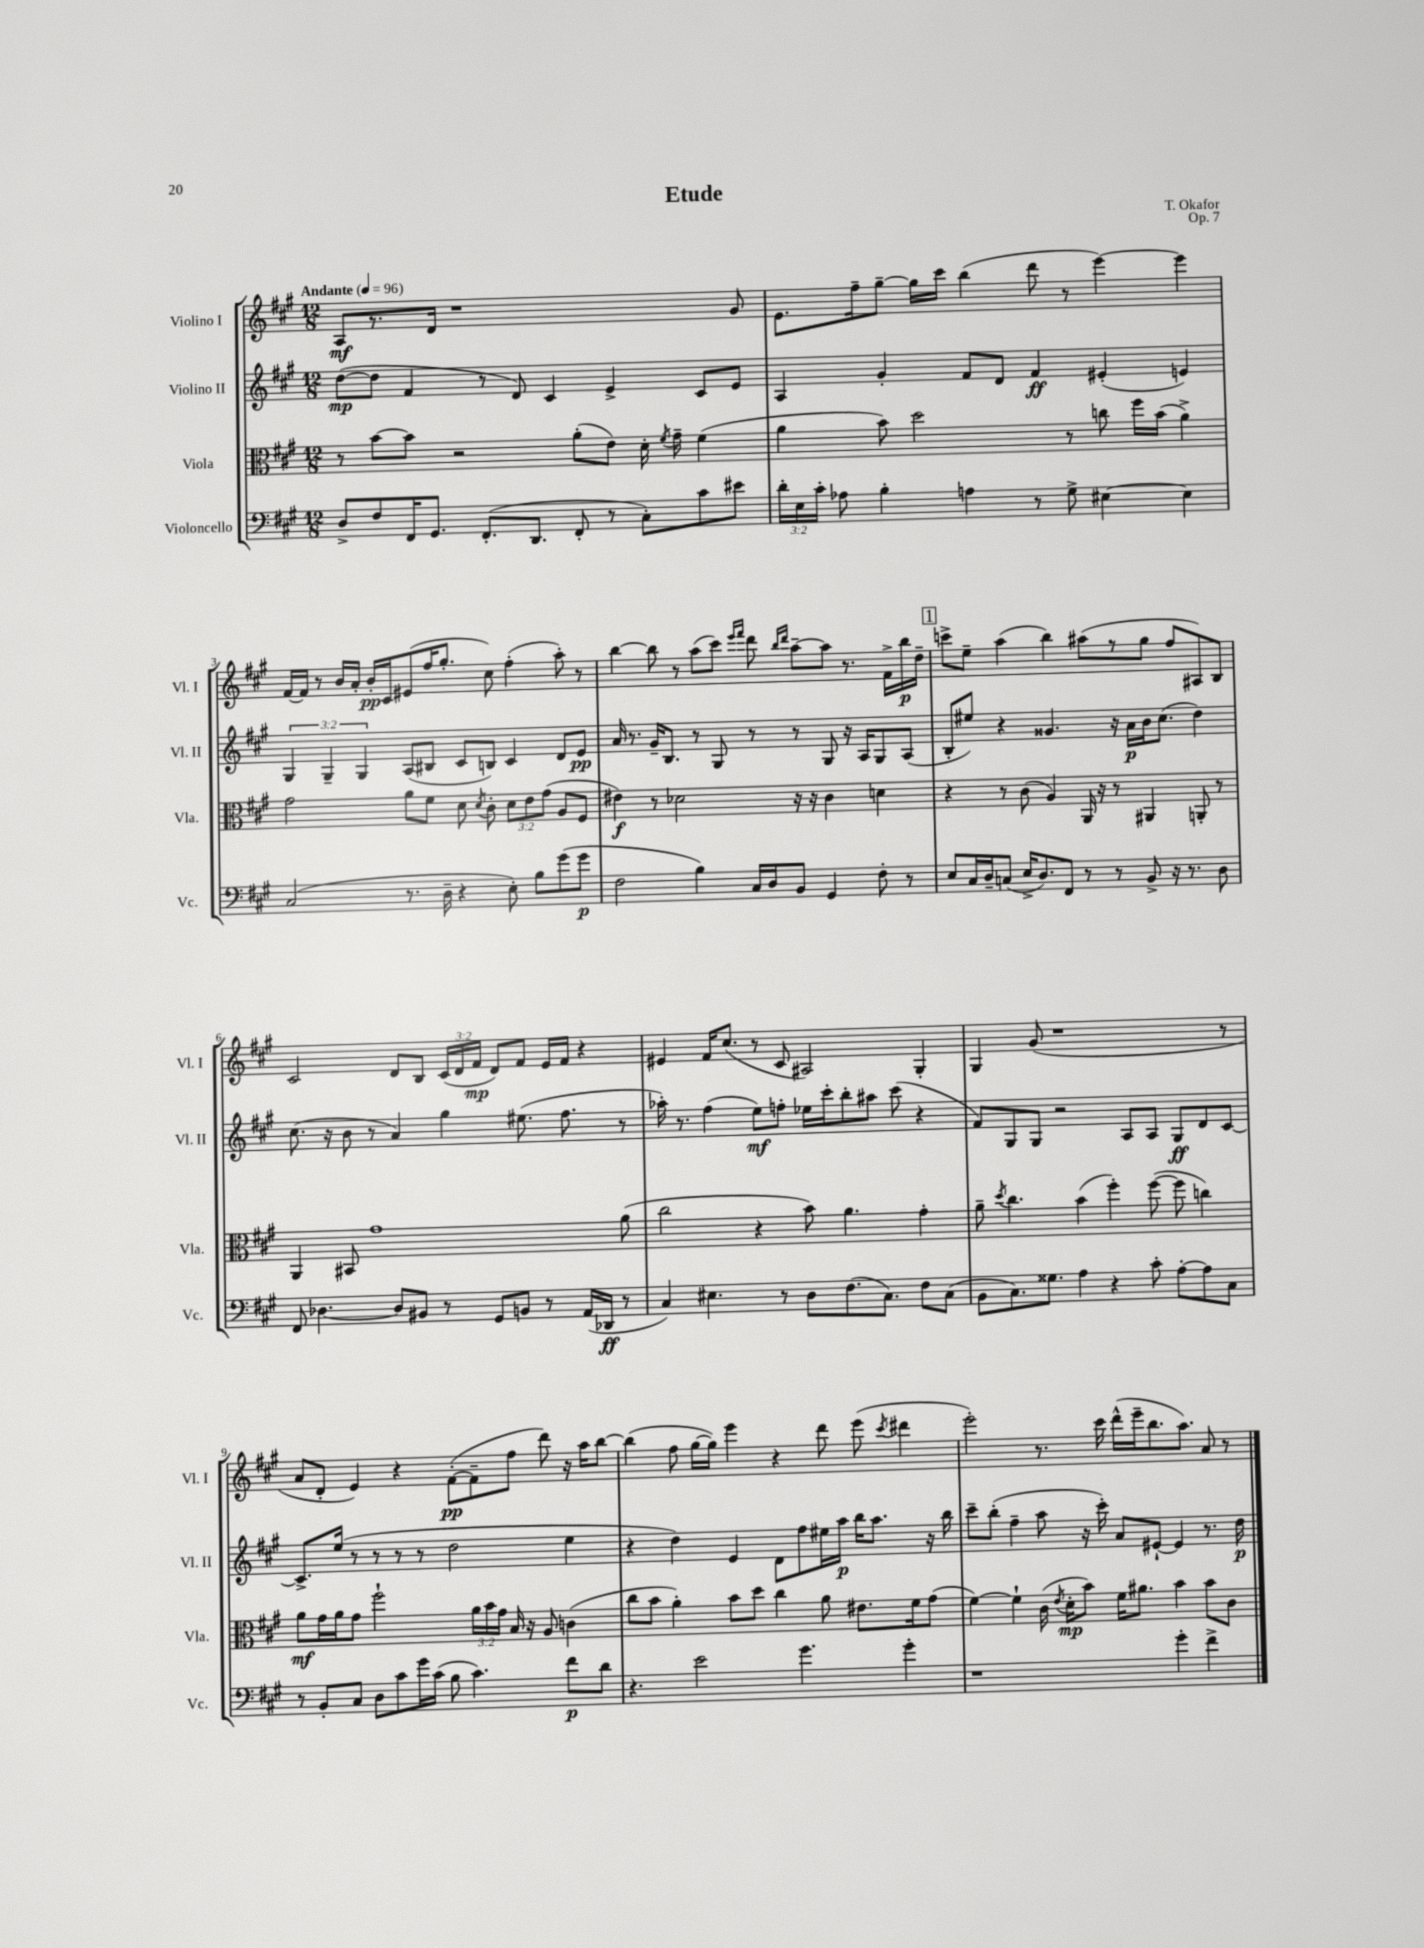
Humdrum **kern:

**kern	**dynam	**kern	**dynam	**kern	**dynam	**kern	**dynam
*part4	*part4	*part3	*part3	*part2	*part2	*part1	*part1
*staff4	*staff4	*staff3	*staff3	*staff2	*staff2	*staff1	*staff1
*I"Violoncello	*	*I"Viola	*	*I"Violino II	*	*I"Violino I	*
*I'Vc.	*	*I'Vla.	*	*I'Vl. II	*	*I'Vl. I	*
*clefF4	*	*clefC3	*	*clefG2	*	*clefG2	*
*k[f#c#g#]	*	*k[f#c#g#]	*	*k[f#c#g#]	*	*k[f#c#g#]	*
*M12/8	*	*M12/8	*	*M12/8	*	*M12/8	*
*MM96	*	*MM96	*	*MM96	*	*MM96	*
=1	=1	=1	=1	=1	=1	=1	=1
!	!	!	!	!	!	!LO:TX:a:B:t=Andante	!
8D^/L	.	8r	.	([8dd\L	mp	8A/L	mf
8F#/	.	[8b\L	.	8dd\J]	.	8.r	.
16FF#/K	.	8b\J]	.	4f#/	.	.	.
8.GG#/J	.	.	.	.	.	16d/Jk	.
.	.	2r	.	.	.	1r	.
(8.FF#'/L	.	.	.	8r	.	.	.
.	.	.	.	8d/)	.	.	.
8.DD/J	.	.	.	.	.	.	.
.	.	.	.	4c#/	.	.	.
8FF#'/	.	(8a'\L	.	.	.	.	.
8r	.	8e\J)	.	4e^/	.	.	.
8C#'\L)	.	16d'\	.	.	.	.	.
.	.	8qf#/	.	.	.	.	.
.	.	16g#~\	.	.	.	.	.
8c#\	.	(4f#\	.	8c#/L	.	.	.
8e#X\J	.	.	.	8e/J	.	8g#/	.
=2	=2	=2	=2	=2	=2	=2	=2
24d'\LL	.	4a\	.	4A/	.	8.e\L	.
24E\	.	.	.	.	.	.	.
24c#'\JJ	.	.	.	.	.	.	.
8A-X\	.	.	.	.	.	.	.
.	.	.	.	.	.	16ff#~\k	.
4B'\	.	8b\)	.	4g#'/	.	[8gg#~\J	.
.	.	2dd\	.	.	.	16gg#\LL]	.
.	.	.	.	.	.	16ccc#\JJ	.
4An\	.	.	.	8f#/L	.	(4bb\	.
.	.	.	.	8d/J	.	.	.
8r	.	.	.	4f#/	ff	8ddd\	.
8G#^\	.	8r	.	.	.	8r	.
[4E#X\	.	8ccn\	.	(4e#X'/	.	[4eee\)	.
.	.	16ff#\LL	.	.	.	.	.
.	.	(16b\JJ	.	.	.	.	.
4E#\]	.	4a^\)	.	4en/)	.	4eee\]	.
!!LO:LB:g=z
=3	=3	=3	=3	=3	=3	=3	=3
(2C#/	.	2g#\	.	6G#/	.	[16f#/LL	.
.	.	.	.	.	.	16f#/JJ]	.
.	.	.	.	.	.	8r	.
.	.	.	.	6G#~/	.	.	.
.	.	.	.	.	.	16b/LL	.
.	.	.	.	.	.	16a'/JJ	.
.	.	.	.	6G#/	.	.	.
.	.	.	.	.	.	16b'/LL	pp
.	.	.	.	.	.	16c#/J	.
8.r	.	8a\L	.	(8A/L	.	(8e#X/	.
.	.	8f#\J	.	8B#X/J	.	16ff#/K	.
16D~\	.	.	.	.	.	8.gg#'/J	.
4r	.	8d\	.	8c#/L	.	.	.
.	.	8qd/	.	.	.	.	.
.	.	8c#'\	.	8Bn/J)	.	8cc#\)	.
8E'\)	.	12d\L	.	4c#/	.	(4ff#'\	.
.	.	12e\	.	.	.	.	.
8B\L	.	.	.	.	.	.	.
.	.	(12g#\J	.	.	.	.	.
(8g#\	.	8A/L	.	8d/L	.	8aa'\)	.
8g#\J	p	8F#/J	.	8e/J	pp	8r	.
=4	=4	=4	=4	=4	=4	=4	=4
2F#\	.	4e#X\)	f	16a/	.	[4bb\	.
.	.	.	.	8.r	.	.	.
.	.	8r	.	16g#~/KL	.	8bb\]	.
.	.	.	.	8.B/J	.	.	.
.	.	2d-X\	.	.	.	8r	.
4B\)	.	.	.	8r	.	(8aa\L	.
.	.	.	.	8G#/	.	8ccc#\J)	.
.	.	.	.	.	.	16qqeee/LL	.
.	.	.	.	.	.	16qqfff#/JJ	.
16C#/LL	.	.	.	8r	.	8ddd\	.
16D/J	.	.	.	.	.	.	.
.	.	.	.	.	.	16qqbb/LL	.
.	.	.	.	.	.	16qqddd/JJ	.
8BB/J	.	16r	.	8r	.	[8aa~\L	.
.	.	16r	.	.	.	.	.
4GG#/	.	4c#\	.	8G#/	.	8aa\J]	.
.	.	.	.	16r	.	8.r	.
.	.	.	.	16A/KL	.	.	.
8F#'\	.	4dn\	.	8G#/	.	.	.
.	.	.	.	.	.	16f#^\LL	.
8r	.	.	.	(8A/J	.	16bb\	p
.	.	.	.	.	.	16dd~\JJ	.
!!LO:REH:place=s1:t=1
=5	=5	=5	=5	=5	=5	=5	=5
8E/L	.	4r	.	8B'/L	.	8cccn^\L	.
16C#/L	.	.	.	8ee#X/J)	.	8ee~\J	.
16D~/J	.	.	.	.	.	.	.
(8Cn/J	.	8r	.	4r	.	(4aa\	.
16E^/KL	.	(8c#\	.	.	.	.	.
8.D/)	.	.	.	.	.	.	.
.	.	4A/)	.	4.g##X/	.	4bb\)	.
8FF#/J	.	.	.	.	.	.	.
8r	.	16AA/	.	.	.	(8aa#X\L	.
.	.	16r	.	.	.	.	.
8r	.	8r	.	16r	.	8r	.
.	.	.	.	16a\LL	p	.	.
8BB^/	.	4AA#X/	.	16b\J	.	8gg#\J	.
.	.	.	.	(8.cc#\J	.	.	.
16r	.	.	.	.	.	8ff#/L	.
8.r	.	.	.	.	.	.	.
.	.	8AAn'/	.	4dd\)	.	8A#X/)	.
8D\	.	8r	.	.	.	8B/J	.
!!LO:LB:g=z
=6	=6	=6	=6	=6	=6	=6	=6
8FF#/	.	4AA/	.	(8.cc#\	.	2c#/	.
[4.D-X\	.	.	.	.	.	.	.
.	.	.	.	16r	.	.	.
.	.	8BB#X/	.	8b\	.	.	.
.	.	1g#	.	8r	.	.	.
8D-/L]	.	.	.	4a/)	.	8d/L	.
8BB#X/J	.	.	.	.	.	8B/J	.
8r	.	.	.	4gg#\	.	(24c#/LL	.
.	.	.	.	.	.	24d/	.
.	.	.	.	.	.	24f#/JJ	mp
8GG#/L	.	.	.	.	.	8d/L)	.
8BBn/J	.	.	.	(8.ee#X\	.	8f#/J	.
8r	.	.	.	.	.	16e/LL	.
.	.	.	.	8.ff#\	.	16f#/JJ	.
(16AA/LL	.	.	.	.	.	4r	.
16DD-X/JJ	ff	.	.	.	.	.	.
8r	.	(8a\	.	8r	.	.	.
=7	=7	=7	=7	=7	=7	=7	=7
4C#/)	.	2cc#\	.	16aa-X'\)	.	4e#X/	.
.	.	.	.	8.r	.	.	.
4.E#X\	.	.	.	(4ff#\	.	16f#/KL	.
.	.	.	.	.	.	(8.cc#/J	.
.	.	4r	.	8ee\L)	mf	8r	.
8r	.	.	.	8ffn'\J	.	8c#/	.
8D\L	.	8b\)	.	16ee-X\LL	.	2A#X/)	.
.	.	.	.	16ccc#'\J	.	.	.
(8.F#\	.	4.a\	.	8bb'\	.	.	.
.	.	.	.	8aa#X\J	.	.	.
8.C#\J)	.	.	.	.	.	.	.
.	.	.	.	(8ccc#\	.	.	.
8F#\L	.	4g#'\	.	4r	.	4G#'/	.
(8C#\J	.	.	.	.	.	.	.
=8	=8	=8	=8	=8	=8	=8	=8
8BB\L	.	8a~\	.	8f#/L)	.	4G#/	.
.	.	8qdd/	.	.	.	.	.
8.C#\)	.	4.cc#\	.	8G#/	.	.	.
.	.	.	.	8G#/J	.	(8g#/	.
8.G##X\J	.	.	.	.	.	.	.
.	.	.	.	2r	.	1r	.
4A\	.	(4b\	.	.	.	.	.
4r	.	4ff#'\)	.	.	.	.	.
.	.	.	.	8A/L	.	.	.
8c#'\	.	([8ff#\	.	8A/J	.	.	.
[8A'\L	.	8ff#\]	.	8G#/L	ff	.	.
8A\]	.	4ccn\)	.	8d/	.	.	.
8C#\J	.	.	.	[8c#/J	.	8r	.
!!LO:LB:g=z
=9	=9	=9	=9	=9	=9	=9	=9
8r	.	8a\L	mf	8.c#^/L]	.	8a/L	.
8BB'/L	.	16g#\L	.	.	.	8d'/J	.
.	.	16a\J	.	(16ee/Jk	.	.	.
8C#/J	.	8g#\J	.	8r	.	4e/)	.
8D\L	.	2ff#`\	.	8r	.	.	.
8c#\	.	.	.	8r	.	4r	.
16g#\L	.	.	.	8r	.	.	.
(16c#\JJ	.	.	.	.	.	.	.
8B\	.	.	.	2dd\	.	([8f#'\L	pp
4.c#\)	.	24a\LL	.	.	.	8f#~\]	.
.	.	24b\	.	.	.	.	.
.	.	24g#\JJ	.	.	.	.	.
.	.	16B/	.	.	.	8ff#\J	.
.	.	16r	.	.	.	.	.
.	.	8A/	.	.	.	8ddd\)	.
8f#\L	p	(4cn\	.	4ee\	.	16r	.
.	.	.	.	.	.	16aa\KL	.
8d\J	.	.	.	.	.	[8bb\J	.
=10	=10	=10	=10	=10	=10	=10	=10
4.r	.	8cc#\L	.	4r	.	(4bb\]	.
.	.	8b\J	.	.	.	.	.
.	.	4a'\)	.	4dd\)	.	8ff#\	.
2e\	.	.	.	.	.	[16gg#\LL	.
.	.	.	.	.	.	16gg#\JJ])	.
.	.	8b\L	.	4e/	.	4eee\	.
.	.	8dd\J	.	.	.	.	.
.	.	4cc#\	.	8d\L	.	4r	.
4.g#\	.	.	.	8ff#\	.	.	.
.	.	8a\	.	16ee#X\L	.	8ddd\	.
.	.	.	.	16aa\JJ	p	.	.
.	.	8.e#X\L	.	16bb\KL	.	(8eee\	.
.	.	.	.	8.aa\J	.	.	.
.	.	.	.	.	.	8qccc#/	.
4g#'\	.	.	.	.	.	4ddd#X\	.
.	.	16f#\k	.	.	.	.	.
.	.	(8g#\J	.	16r	.	.	.
.	.	.	.	16bb\	.	.	.
=11	=11	=11	=11	=11	=11	=11	=11
1r	.	[4f#\)	.	8ccc#~\L	.	2eee'\)	.
.	.	.	.	(8bb'\J	.	.	.
.	.	4f#`\]	.	4ff#~\	.	.	.
.	.	(16c#\	.	8aa\	.	8.r	.
.	.	8qe/	.	.	.	.	.
.	.	16d'\KL	mp	.	.	.	.
.	.	8b\J)	.	16r	.	.	.
.	.	.	.	16ccc#'\)	.	16ccc#\	.
.	.	16f#\KL	.	8a/L	.	(16ddd^^\LL	.
.	.	8.a#X\J	.	.	.	16eee~\J	.
.	.	.	.	[8e#X`/J	.	8.bb\	.
4g#'\	.	4b\	.	4e#/]	.	.	.
.	.	.	.	.	.	8.aa\J)	.
4f#^\	.	8b\L	.	8.r	.	8a/	.
.	.	8c#\J	.	.	.	8r	.
.	.	.	.	16dd\	p	.	.
==	==	==	==	==	==	==	==
*-	*-	*-	*-	*-	*-	*-	*-
